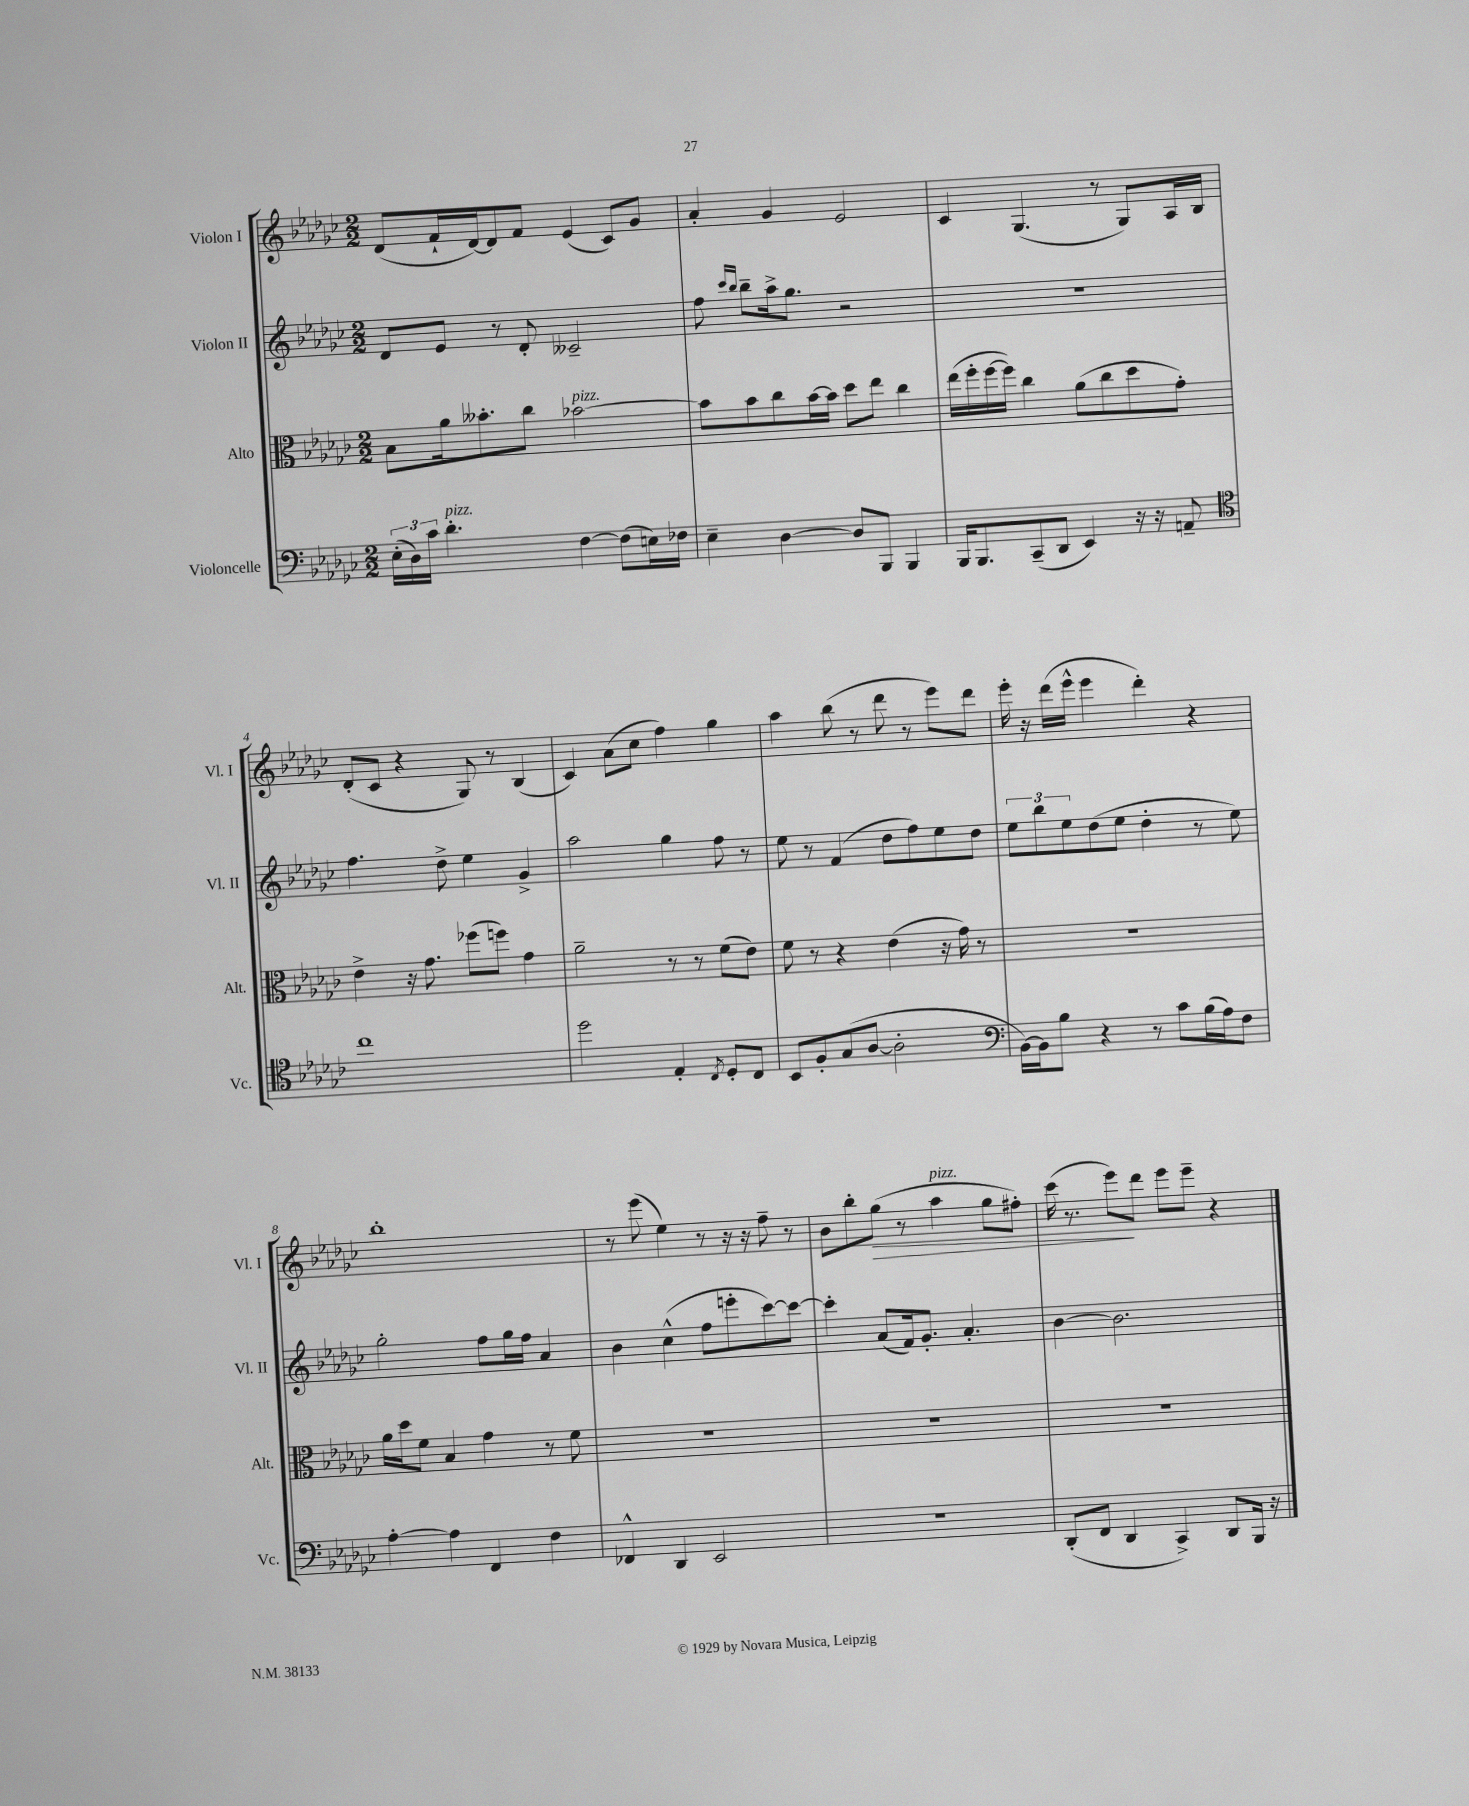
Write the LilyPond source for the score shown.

<<
\new StaffGroup <<
\new Staff = "s0" \with { instrumentName = "Violon I" shortInstrumentName = "Vl. I" } {
    \clef treble \key ges \major \numericTimeSignature \time 2/2
    des'8( f'16-! des'16~) des'8 f'8 ees'4( ces'8) ges'8 |
    aes'4-. ges'4 ees'2 |
    ces'4 ges4.( r8 ges8) aes16 bes16 |
    des'8-.( ces'8 r4 ges8) r8 bes4( |
    ces'4) aes'8( ces''8 f''4) ges''4 |
    aes''4 bes''8( r8 des'''8 r8 ees'''8) des'''8 |
    ees'''16-. r16 des'''16( ees'''16-^ ees'''4 des'''4-.) r4 |
    bes''1-. |
    r8 ees'''8( ees''4) r8 r16 r16 f''8-- r8 |
    bes'8 bes''8-. ges''8\>( r8 aes''4^\markup { \italic "pizz." } ges''8 fis''8-.) |
    ces'''16( r8. ees'''8\!) des'''8 ees'''8 ees'''8-- r4 \bar "|." |
}
\new Staff = "s1" \with { instrumentName = "Violon II" shortInstrumentName = "Vl. II" } {
    \clef treble \key ges \major \numericTimeSignature \time 2/2
    des'8 ees'8 r8 des'8-. ceses'2-- |
    f''8 \grace { ces'''16 bes''16 } bes''8-- aes''16-> ges''8. r2 |
    r1 |
    f''4. des''8-> ees''4 ges'4-> |
    aes''2 ges''4 f''8 r8 |
    ees''8 r8 f'4( des''8 f''8) ees''8 des''8 |
    \tuplet 3/2 { ees''8 bes''8 ees''8 } des''8( ees''8 des''4-. r8 ees''8) |
    ges''2-. f''8 ges''16 f''16 aes'4 |
    bes'4 ces''4-^( f''8 e'''8-. ces'''8~) ces'''8~ |
    ces'''4-. aes'8( f'16) ges'8.-. aes'4.-. |
    bes'4~ bes'2. \bar "|." |
}
\new Staff = "s2" \with { instrumentName = "Alto" shortInstrumentName = "Alt." } {
    \clef alto \key ges \major \numericTimeSignature \time 2/2
    bes8 aes'16 beses'8.-. ces''8 bes'2~^\markup { \italic "pizz." } |
    bes'8 bes'8 ces''8 bes'16~ bes'16 des''8 ees''8 ces''4 |
    ees''16( f''16-. f''16~ f''16) ces''4 aes'8( ces''8 des''8 ges'8-.) |
    ees'4-> r16 ges'8. fes''8( f''8) ges'4 |
    aes'2-- r8 r8 f'8( ees'8) |
    f'8 r8 r4 ees'4( r16 ges'16) r8 |
    r1 |
    aes'16 des''16 f'8 bes4 ges'4 r8 f'8 |
    R1 |
    R1 |
    R1 \bar "|." |
}
\new Staff = "s3" \with { instrumentName = "Violoncelle" shortInstrumentName = "Vc." } {
    \clef bass \key ges \major \numericTimeSignature \time 2/2
    \tuplet 3/2 { ees16-.( des16) ces'16 } des'4.-.^\markup { \italic "pizz." } f4~ f8( e16) fes16 |
    ees4-- des4~ des8 bes,,8 bes,,4 |
    bes,,16 bes,,8. ces,8--( des,8 ees,4) r16 r16 a,8-- |
    \clef tenor ces''1 |
    des''2 ees4-. \acciaccatura { ces8 } des8-. ces8 |
    bes,8 f8-. ges8( aes8~ aes2-. |
    \clef bass bes,16~) bes,16 bes8 r4 r8 ces'8 bes16( aes16) f8 |
    aes4~-. aes4 f,4 f4 |
    fes,4-^ des,4 ees,2 |
    r1 |
    des,8-.( f,8 des,4 ces,4->) des,8 bes,,16 r16 \bar "|." |
}
>>
>>
